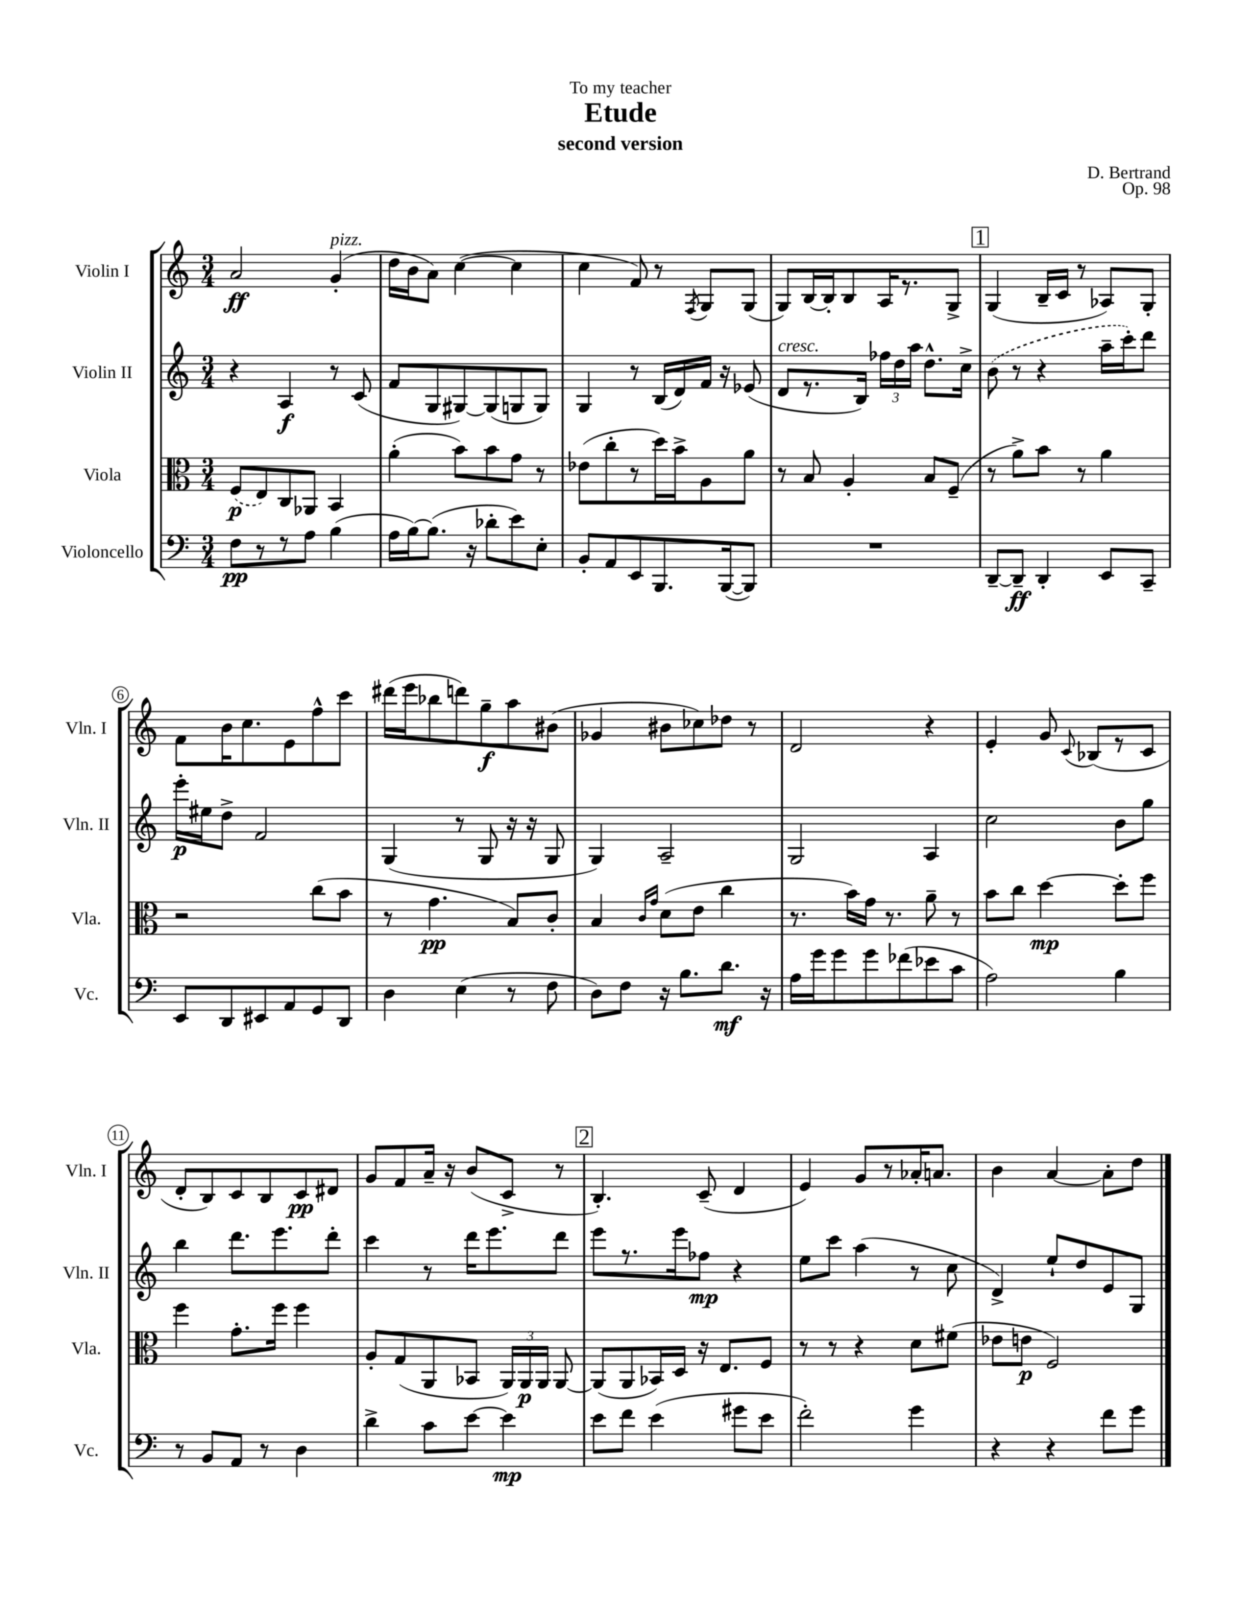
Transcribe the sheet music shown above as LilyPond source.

\header { title = "Etude" composer = "D. Bertrand" subtitle = "second version" dedication = "To my teacher" opus = "Op. 98" }
<<
\new StaffGroup <<
\new Staff = "s0" \with { instrumentName = "Violin I" shortInstrumentName = "Vln. I" } {
    \clef treble \key c \major \numericTimeSignature \time 3/4
    \autoBeamOff a'2\ff g'4-.^\markup { \italic "pizz." }( |
    d''16[ b'16 a'8]) c''4~( c''4 |
    c''4 f'8) r8 \acciaccatura { f8 } g8[ g8]( |
    g8[) b16~ b16-. b8 a16 r8. g8]-> |
    \mark \markup { \box "1" } g4( b16[-- c'16] r8 aes8[) g8]-. |
    f'8[ b'16 c''8. e'8 f''8-^ c'''8] |
    dis'''16[( e'''16 bes''8 d'''8) g''8--\f a''8 bis'8]( |
    ges'4 bis'8[ ces''8) des''8] r8 |
    d'2 r4 |
    e'4-. g'8 \appoggiatura { c'8 } bes8[( r8 c'8] |
    d'8[-. b8) c'8 b8 c'8\pp dis'8] |
    g'8[ f'8 a'16]-- r16 b'8[( c'8]-> r8 |
    \mark \markup { \box "2" } b4.-.) c'8--( d'4 |
    e'4) g'8[ r8 aes'16-. a'8.] |
    b'4 a'4~ a'8[-. d''8] \bar "|." |
}
\new Staff = "s1" \with { instrumentName = "Violin II" shortInstrumentName = "Vln. II" } {
    \clef treble \key c \major \numericTimeSignature \time 3/4
    \autoBeamOff r4 a4\f r8 c'8( |
    f'8[ g8 gis8~) gis8( g8 g8]) |
    g4 r8 b16[( d'16) f'16] r16 ees'8( |
    d'8[^\markup { \italic "cresc." } r8. b16]) \tuplet 3/2 { fes''16[ d''16 a''16] } d''8.[-^ c''16]-> |
    \mark \markup { \box "1" } \once \slurDashed b'8( r8 r4 a''16[-- c'''16-.) d'''8] |
    e'''16[-.\p eis''16 d''8]-> f'2 |
    g4( r8 g8 r16 r16 g8 |
    g4) a2-- |
    g2 a4 |
    c''2 b'8[ g''8] |
    b''4 d'''8.[ e'''8. d'''8]-. |
    c'''4 r8 d'''16[ e'''8. d'''8] |
    \mark \markup { \box "2" } e'''8[ r8. e'''16 fes''8]\mp r4 |
    e''8[ c'''8] a''4( r8 c''8 |
    d'4->) e''8[-! d''8 e'8 g8] \bar "|." |
}
\new Staff = "s2" \with { instrumentName = "Viola" shortInstrumentName = "Vla." } {
    \clef alto \key c \major \numericTimeSignature \time 3/4
    \autoBeamOff \once \slurDashed f8[\p( e8) c8 aes,8] b,4 |
    a'4-.( b'8[) b'8 g'8] r8 |
    ees'8[( c''8-. r8 d''16) b'16-> a8 a'8] |
    r8 b8 a4-. b8[ f8]--( |
    \mark \markup { \box "1" } r8 a'8[->) b'8] r8 a'4 |
    r2 c''8[( b'8] |
    r8 g'4.\pp b8[) c'8]-. |
    b4 \grace { c'16[ g'16] } d'8[( e'8] c''4 |
    r8. b'16[) g'16] r8. a'8-- r8 |
    b'8[ c''8] d''4~\mp d''8[-. f''8] |
    f''4 g'8.[-. f''16] f''4 |
    a8[-. g8( a,8 bes,8] \tuplet 3/2 { a,16[) a,16\p a,16] } a,8~ |
    \mark \markup { \box "2" } a,8[( a,8 bes,16) d16] r16 e8.[ f8] |
    r8 r8 r4 d'8[ fis'8]( |
    ees'8[ e'8]\p f2) \bar "|." |
}
\new Staff = "s3" \with { instrumentName = "Violoncello" shortInstrumentName = "Vc." } {
    \clef bass \key c \major \numericTimeSignature \time 3/4
    \autoBeamOff f8[\pp r8 r8 a8] b4( |
    a16[ b16~) b8.]( r16 des'8[-. e'8) e8]-. |
    b,8[-. a,8 e,8 b,,8. b,,16~( b,,8]) |
    R2. |
    \mark \markup { \box "1" } d,8[~-- d,8]--\ff d,4-. e,8[ c,8]-- |
    e,8[ d,8 eis,8 a,8 g,8 d,8] |
    d4 e4( r8 f8 |
    d8[) f8] r16 b8.[ d'8.]\mf r16 |
    a16[ g'16 g'8 g'8 fes'8( ees'8 c'8] |
    a2) b4 |
    r8 b,8[ a,8] r8 d4 |
    d'4-> c'8[ e'8]~ e'4\mp |
    \mark \markup { \box "2" } e'8[ f'8] e'4( gis'8[ e'8] |
    f'2-.) g'4 |
    r4 r4 f'8[ g'8] \bar "|." |
}
>>
>>
\layout { \context { \Score \override BarNumber.stencil = #(make-stencil-circler 0.1 0.3 ly:text-interface::print) } }
